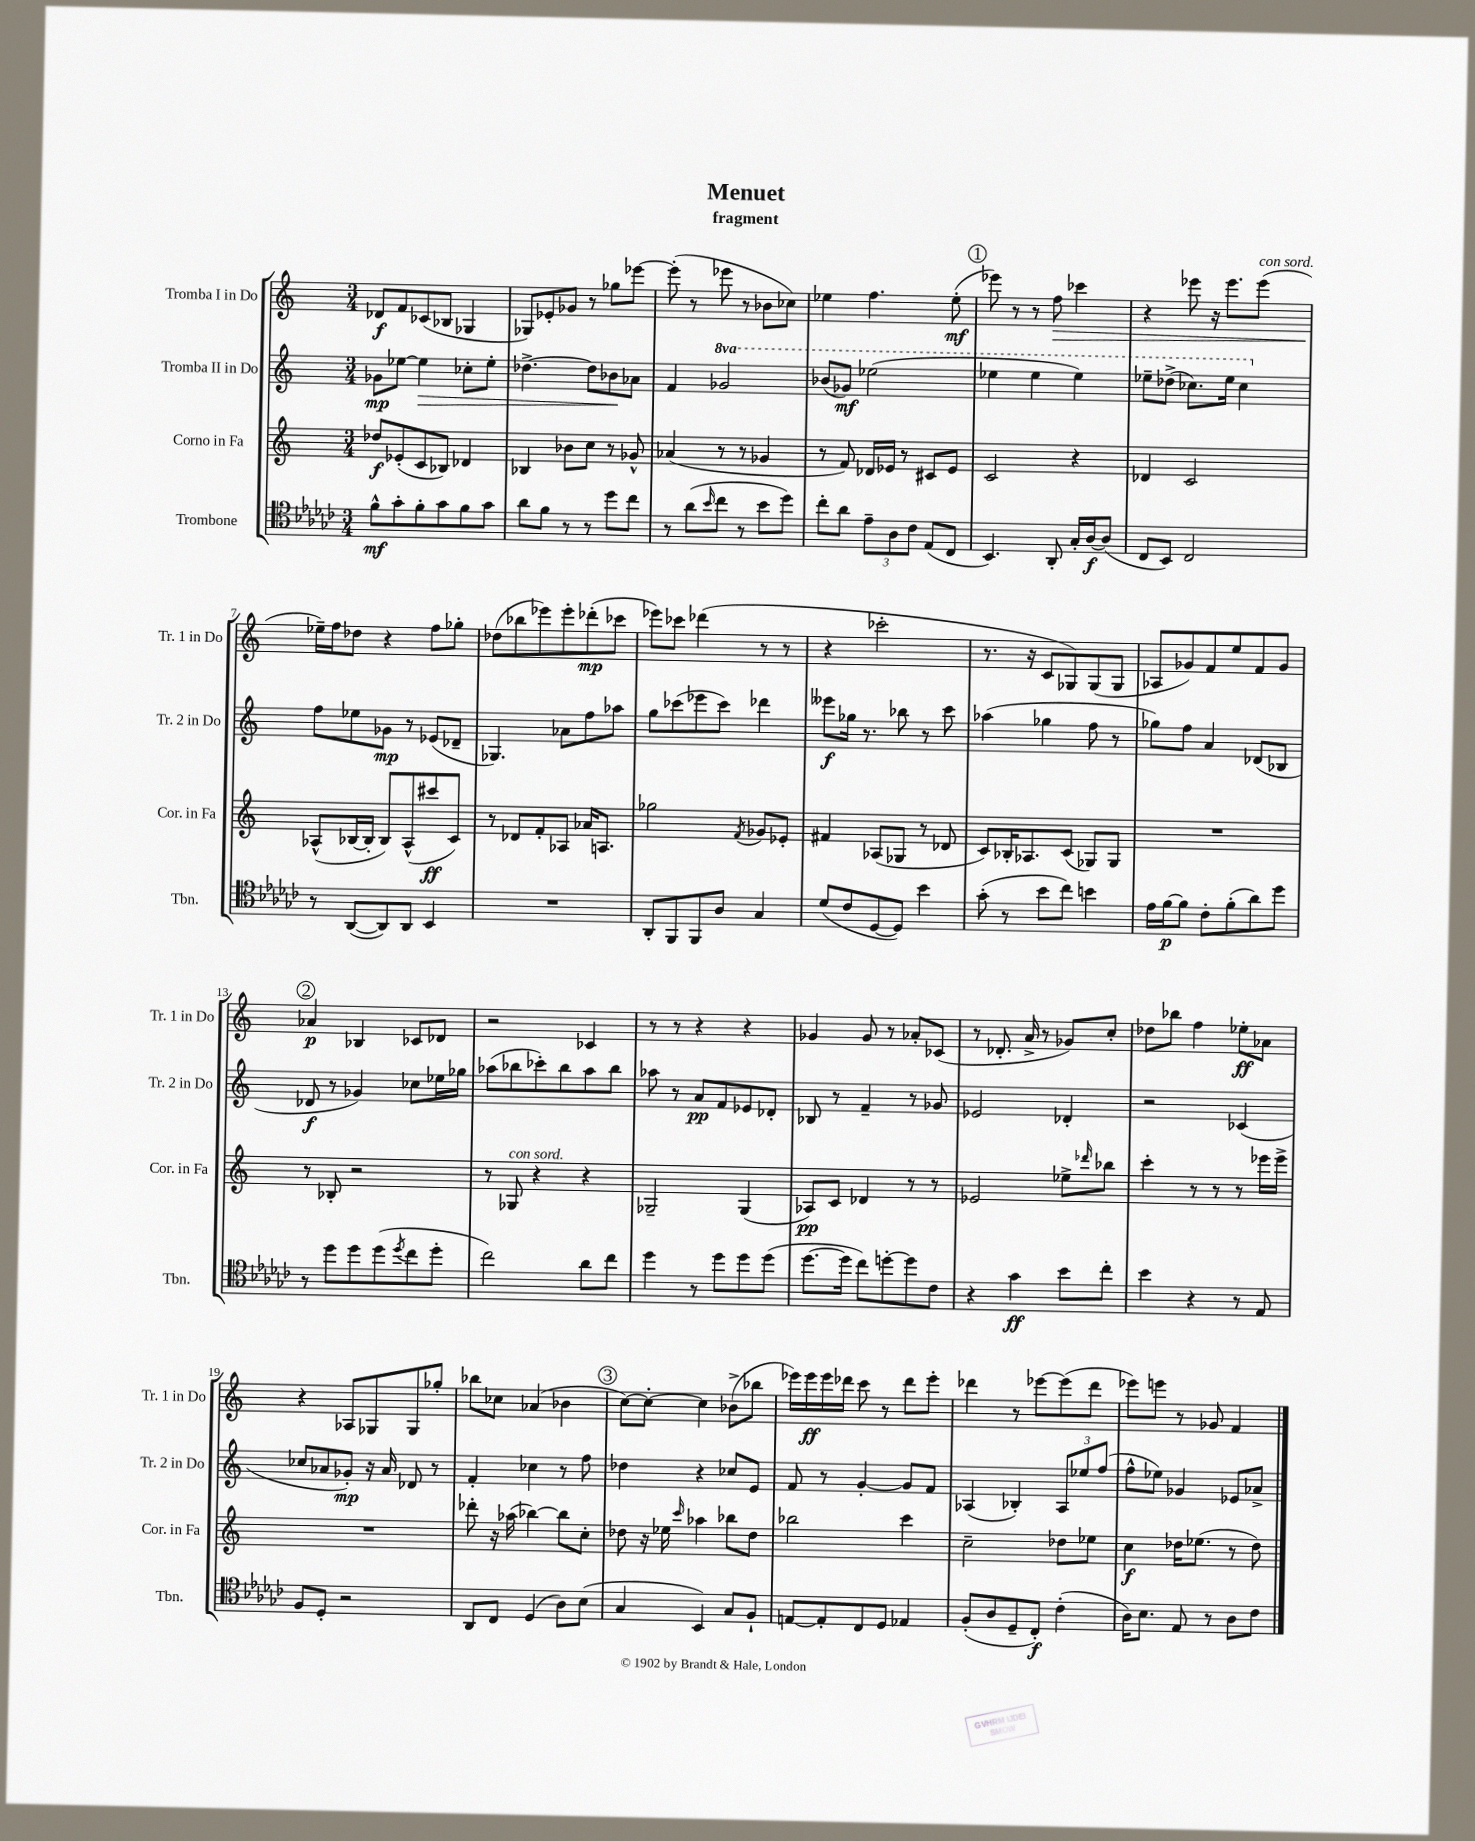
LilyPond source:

\header { title = "Menuet" subtitle = "fragment" }
<<
\new StaffGroup <<
\new Staff = "s0" \with { instrumentName = "Tromba I in Do" shortInstrumentName = "Tr. 1 in Do" } {
    \clef treble \key c \major \numericTimeSignature \time 3/4
    des'8\f f'8 ces'8( bes8 ges4 |
    ges8) ees'8-. ges'8 r8 ges''8 ees'''8~ |
    ees'''8-.( r8 ees'''8 r8 bes'8 ces''8) |
    ees''4 f''4. ees''8-.\mf( |
    \mark \markup { \circle "1" } ees'''8) r8 r8 f''8\> ces'''4 |
    r4 ees'''8 r16 ees'''8. ees'''8^\markup { \italic "con sord." }( |
    ees''16--\!) f''16 des''8 r4 f''8 ges''8-. |
    des''8( bes''8 ees'''8) ees'''8-. des'''8-.\mp( ces'''8 |
    ees'''8) ces'''8 des'''4( r8 r8 |
    r4 ces'''2-. |
    r8. r16 c'8 ges8) ges8( ges8 |
    aes8 ges'8) f'8 e''8 f'8 ges'8 |
    \mark \markup { \circle "2" } aes'4\p bes4 ces'8 des'8 |
    r2 ces'4 |
    r8 r8 r4 r4 |
    ges'4 ges'8 r8 aes'8-. ces'8( |
    r8 des'8.-. a'16-> r8 ges'8) c''8-. |
    des''8 bes''8 f''4 ees''8-.\ff aes'8 |
    r4 aes8 ges8 ges8 ges''8-. |
    bes''8 ces''8 aes'4( bes'4 |
    \mark \markup { \circle "3" } c''8~) c''8~-. c''4 bes'8->( bes''8 |
    ees'''16) ees'''16\ff ees'''16 des'''16 c'''8 r8 des'''8 ees'''8-. |
    des'''4 r8 ees'''8~ ees'''8( des'''8 |
    ees'''8) e'''8 r8 ges'8 f'4 \bar "|." |
}
\new Staff = "s1" \with { instrumentName = "Tromba II in Do" shortInstrumentName = "Tr. 2 in Do" } {
    \clef treble \key c \major \numericTimeSignature \time 3/4 \set Staff.ottavationMarkups = #ottavation-simple-ordinals
    ges'8\mp ees''8~ ees''4\> ces''8-. ees''8-. |
    des''4.~-> des''8 bes'8\! aes'8 |
    f'4 \ottava #1 ges''2 |
    bes''8( ges''8\mf) ees'''2( |
    \mark \markup { \circle "1" } ees'''4 ees'''4 ees'''4) |
    ees'''8-- des'''8->( ces'''8.) ees'''16 ces'''4 \ottava #0 |
    f''8 ees''8 ges'8\mp r8 ees'8( des'8-- |
    ges4.) aes'8 f''8 aes''8 |
    g''8 ces'''8( ees'''8 ces'''8) des'''4 |
    eeses'''8\f ges''16 r8. bes''8 r8 c'''8 |
    aes''4( ges''4 f''8 r8 |
    ges''8) f''8 a'4 des'8( bes8 |
    \mark \markup { \circle "2" } des'8\f r8 ges'4) ces''8 ees''16 ges''16 |
    aes''8( bes''8 ces'''8-.) bes''8 aes''8 bes''8 |
    aes''8 r8 a'8\pp f'8 ees'8 des'8-. |
    bes8 r8 f'4-- r8 ges'8 |
    ees'2 des'4-. |
    r2 ces'4( |
    ces''8 aes'8 ges'8-.\mp) r16 aes'16 des'8 r8 |
    f'4-. ces''4 r8 f''8 |
    \mark \markup { \circle "3" } des''4 r4 ces''8 e'8 |
    f'8 r8 g'4~-. g'8 f'8 |
    aes4( bes4-.) \tuplet 3/2 { aes8 ees''8 f''8( } |
    f''8-^ ees''8) ges'4 ees'8 aes'8-> \bar "|." |
}
\new Staff = "s2" \with { instrumentName = "Corno in Fa" shortInstrumentName = "Cor. in Fa" } {
    \clef treble \key c \major \numericTimeSignature \time 3/4
    des''8\f ees'8-.( c'8 bes8) des'4 |
    bes4 bes'8 c''8 r8 ges'8-^ |
    aes'4( r8 r8 ges'4 |
    r8 f'8) des'16 ees'16 r8 cis'8 ees'8 |
    \mark \markup { \circle "1" } c'2 r4 |
    des'4 c'2 |
    aes8-^( bes16~ bes16-. bes8) aes8-^( cis'''8\ff c'8) |
    r8 des'8 f'8-. aes8 aes'16 a8. |
    ges''2 \acciaccatura { f'8 } ges'8 ees'8-. |
    fis'4 aes8( ges8 r8 des'8 |
    c'8) bes16-. aes8. c'8( ges8) ges8 |
    R2. |
    \mark \markup { \circle "2" } r8 bes8-. r2 |
    r8 ges8^\markup { \italic "con sord." } r4 r4 |
    ges2-- ges4( |
    aes8\pp) c'8 des'4 r8 r8 |
    ees'2 ees''8-> \grace { des'''16 } bes''8 |
    c'''4-. r8 r8 r8 ees'''16 ees'''16-> |
    R2. |
    des'''8-. r16 aes''16( bes''4~) bes''8 c''8-. |
    \mark \markup { \circle "3" } des''8 r16 ees''16 \grace { c'''16 } aes''4 bes''8 des''8 |
    bes''2 c'''4 |
    c''2-- des''8 ees''8 |
    c''4\f des''16 ees''8.( r8 des''8) \bar "|." |
}
\new Staff = "s3" \with { instrumentName = "Trombone" shortInstrumentName = "Tbn." } {
    \clef tenor \key ges \major \numericTimeSignature \time 3/4
    f'8-^\mf ges'8-. f'8-. ges'8 f'8 ges'8 |
    aes'8 f'8 r8 r8 des''8 ces''8 |
    r8 aes'8( \grace { bes'16 } ces''8 r8 bes'8 des''8) |
    ces''8-. aes'8 \tuplet 3/2 { ees'8-- aes8 ces'8 } ees8( ces8 |
    \mark \markup { \circle "1" } bes,4.) aes,8-. ges16-. aes16~\f aes8( |
    ces8 bes,8) ces2 |
    r8 aes,8~( aes,8) aes,8 bes,4 |
    R2. |
    aes,8-. f,8 f,8 aes8 ges4 |
    des'8( ces'8 des8~ des8) bes'4 |
    ges'8-.( r8 bes'8 ces''8) b'4 |
    ees'16 f'16~\p f'8 ces'8-. f'8-.( aes'8) des''8 |
    \mark \markup { \circle "2" } r8 des''8 des''8 des''8( \acciaccatura { des''8 } ces''8 des''8-. |
    ces''2) aes'8 ces''8 |
    des''4 r8 des''8 des''8 des''8( |
    des''8.~ des''16 ces''8) d''8~-. d''8 ces'8 |
    r4 ges'4\ff bes'8 ces''8-. |
    bes'4 r4 r8 ees8 |
    f8 des8-. r2 |
    aes,8 ces8 des4( aes8) bes8( |
    \mark \markup { \circle "3" } ges4 bes,4) ges8 f8-! |
    e8~ e8-. ces8 des8 ees4 |
    f8-.( aes8 des8-- ces8-.\f) ces'4-.( |
    aes16) bes8. ees8 r8 aes8 ces'8 \bar "|." |
}
>>
>>
